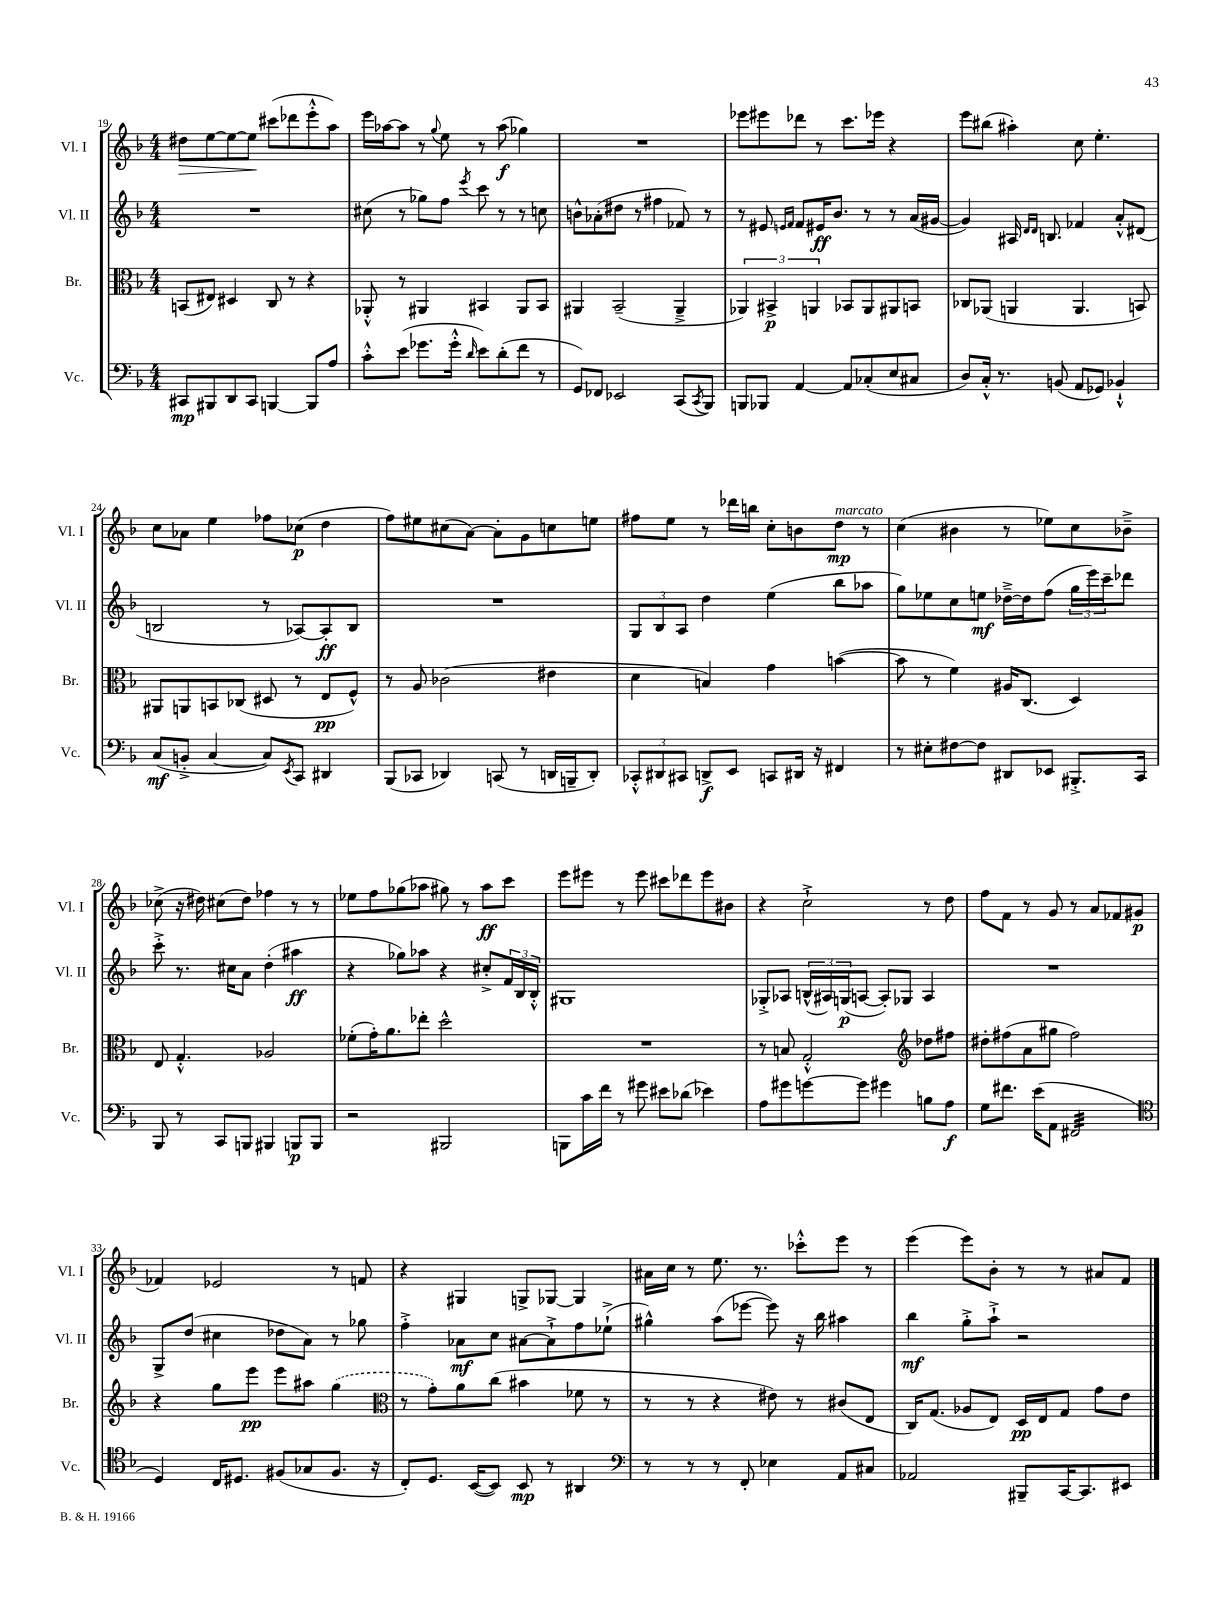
<<
\new StaffGroup <<
\new Staff = "s0" \with { instrumentName = "Vl. I" shortInstrumentName = "Vl. I" } {
    \clef treble \key f \major \numericTimeSignature \time 4/4
    dis''8\> e''8~ e''8~ e''8\! cis'''8( des'''8 e'''8-.-^ a''8) |
    e'''16 aes''16~ aes''8 r8 \appoggiatura { g''8 } e''8 r8 aes''8\f( ges''4) |
    R1 |
    ees'''8 eis'''8 des'''8 r8 c'''8. ees'''16 r4 |
    e'''8 bis''8( ais''4-.) c''8 e''4.-. |
    c''8 aes'8 e''4 fes''8 ces''8\p( d''4 |
    f''8) eis''8 cis''8( a'8~) a'8-. g'8 c''8 e''8 |
    fis''8 e''8 r8 des'''16 b''16 c''8-. b'8 d''8\mp^\markup { \italic "marcato" } r8 |
    c''4( bis'4 r8 ees''8) c''8 bes'8---> |
    ces''8->( r16 dis''16) cis''8( dis''8) fes''4 r8 r8 |
    ees''8 f''8 ges''8( aes''8 gis''8) r8 aes''8\ff c'''8 |
    e'''8 eis'''8 r8 eis'''8 cis'''8 des'''8 eis'''8 bis'8 |
    r4 c''2-!-> r8 d''8 |
    f''8 f'8 r8 g'8 r8 a'8 fes'8 gis'8\p( |
    fes'4) ees'2 r8 f'8 |
    r4 gis4 g8-> ges8~ ges4 |
    ais'16 c''16 r8 e''8. r8. ces'''8-.-^ e'''8 r8 |
    e'''4( e'''8) bes'8-. r8 r8 ais'8 f'8 \bar "|." |
}
\new Staff = "s1" \with { instrumentName = "Vl. II" shortInstrumentName = "Vl. II" } {
    \clef treble \key f \major \numericTimeSignature \time 4/4
    R1 |
    cis''8( r8 ges''8) f''8 \acciaccatura { e'''8 } c'''8 r8 r8 c''8 |
    b'8-^ aes'8-.( dis''8 r8 fis''4 fes'8) r8 |
    r8 eis'8 \grace { e'16 f'16 } f'8 eis'16\ff bes'8. r8 r8 a'16( gis'16~ |
    gis'4) ais16 \grace { d'16 d'16 } b8. fes'4 a'8-.-^ dis'8( |
    b2 r8 aes8~) aes8-.\ff b8 |
    R1 |
    \tuplet 3/2 { g8 bes8 a8 } d''4 e''4( bes''8 aes''8 |
    g''8) ees''8 c''8 e''8\mf des''16~---> des''16 f''8( \tuplet 3/2 { g''16 e'''16) c'''16-- } des'''8 |
    c'''8-.-> r8. cis''16 a'8 d''4-.( ais''4\ff |
    r4 ges''8) aes''8 r4 cis''8-.-> \tuplet 3/2 { f'16 bes16 bes16-.-^ } |
    gis1 |
    ges8-.-> aes8 \tuplet 3/2 { b16-^( ais16) g16\p( } a8~ a8-.) ges8 a4 |
    R1 |
    g8-> d''8( cis''4 des''8 a'8) r8 ges''8 |
    f''4-.-> aes'8\mf c''8 ais'8~ ais'8-!-> f''8 ees''8-!->( |
    gis''4-^) a''8( ees'''8~ ees'''8) r16 bes''16 ais''4 |
    bes''4\mf g''8-.-> a''8-!-> r2 \bar "|." |
}
\new Staff = "s2" \with { instrumentName = "Br." shortInstrumentName = "Br." } {
    \clef alto \key f \major \numericTimeSignature \time 4/4
    b,8( eis8) dis4 c8 r8 r4 |
    aes,8-.-^ r8 ais,4 bis,4 ais,8 bis,8 |
    ais,4 bes,2--( ais,4---> |
    \tuplet 3/2 { aes,4) bis,4->\p a,4 } bes,8 a,8 ais,8 b,8 |
    ces8 aes,8( a,4 a,4. b,8) |
    ais,8 a,8 b,8 ces8( dis8 r8 e8\pp f8-^) |
    r8 a8 ces'2( eis'4 |
    d'4 b4) g'4 b'4~( |
    b'8 r8 f'4) ais16 c8.( d4) |
    e8 g4.-.-^ aes2 |
    fes'8-.( g'16-.) a'8. ees''8-. d''2-^ |
    R1 |
    r8 b8 g2-.-^ \clef treble des''8 fis''8 |
    dis''8-. fis''8( a'8 gis''8 fis''2) |
    r4 g''8 e'''8\pp e'''8 ais''8 \once \slurDashed g''4( |
    \clef alto r8 g'8-.) a'8 c''8( bis'4 fes'8 r8 |
    r8 r8 r4 eis'8) r8 cis'8( e8 |
    c16) g8.( aes8 e8) d16\pp e16 g8 g'8 e'8 \bar "|." |
}
\new Staff = "s3" \with { instrumentName = "Vc." shortInstrumentName = "Vc." } {
    \clef bass \key f \major \numericTimeSignature \time 4/4
    cis,8\mp bis,,8 d,8 cis,8 b,,4~ b,,8 a8 |
    c'8-.-^ e'8( ges'8. ges'16-.-^ \grace { d'16 } e'8) d'8-.( f'8 r8 |
    g,8) fes,8 ees,2 c,8( \acciaccatura { c,8 } bes,,8) |
    b,,8 bes,,8 a,4~ a,8 ces8-.( e8 cis8 |
    d8) c16-.-^ r8. b,8( a,8 ges,8) bes,4-!-^ |
    c8\mf( b,8-.-> c4~ c8) \acciaccatura { e,8 } c,8 dis,4 |
    bes,,8( ces,8 des,4) c,8( r8 d,16 b,,16-- d,8-.) |
    \tuplet 3/2 { ces,8-.-^ dis,8 cis,8 } d,8->\f e,8 c,8 dis,16 r16 fis,4 |
    r8 eis8-. fis8~ fis8 dis,8 ees,8 bis,,8.-.-> c,16 |
    bes,,8 r8 c,8 b,,8 bis,,4 b,,8\p b,,8 |
    r2 bis,,2 |
    b,,8 c'16 f'16 r8 gis'8 eis'8 des'8( ees'4) |
    a8 gis'8 g'8~ g'8 gis'4 b8 a8\f |
    g8 fis'8. e'16( a,8 fis,2:32 |
    \clef tenor d4) c16 dis8. fis8( ges8 fis8. r16 |
    c8-.) d8. bes,16~( bes,8) bes,8\mp r8 ais,4 |
    \clef bass r8 r8 r8 f,8-. ees4 a,8 cis8 |
    aes,2 bis,,8-- c,16~ c,8. eis,8 \bar "|." |
}
>>
>>
\layout { \context { \Score currentBarNumber = #19 } }
